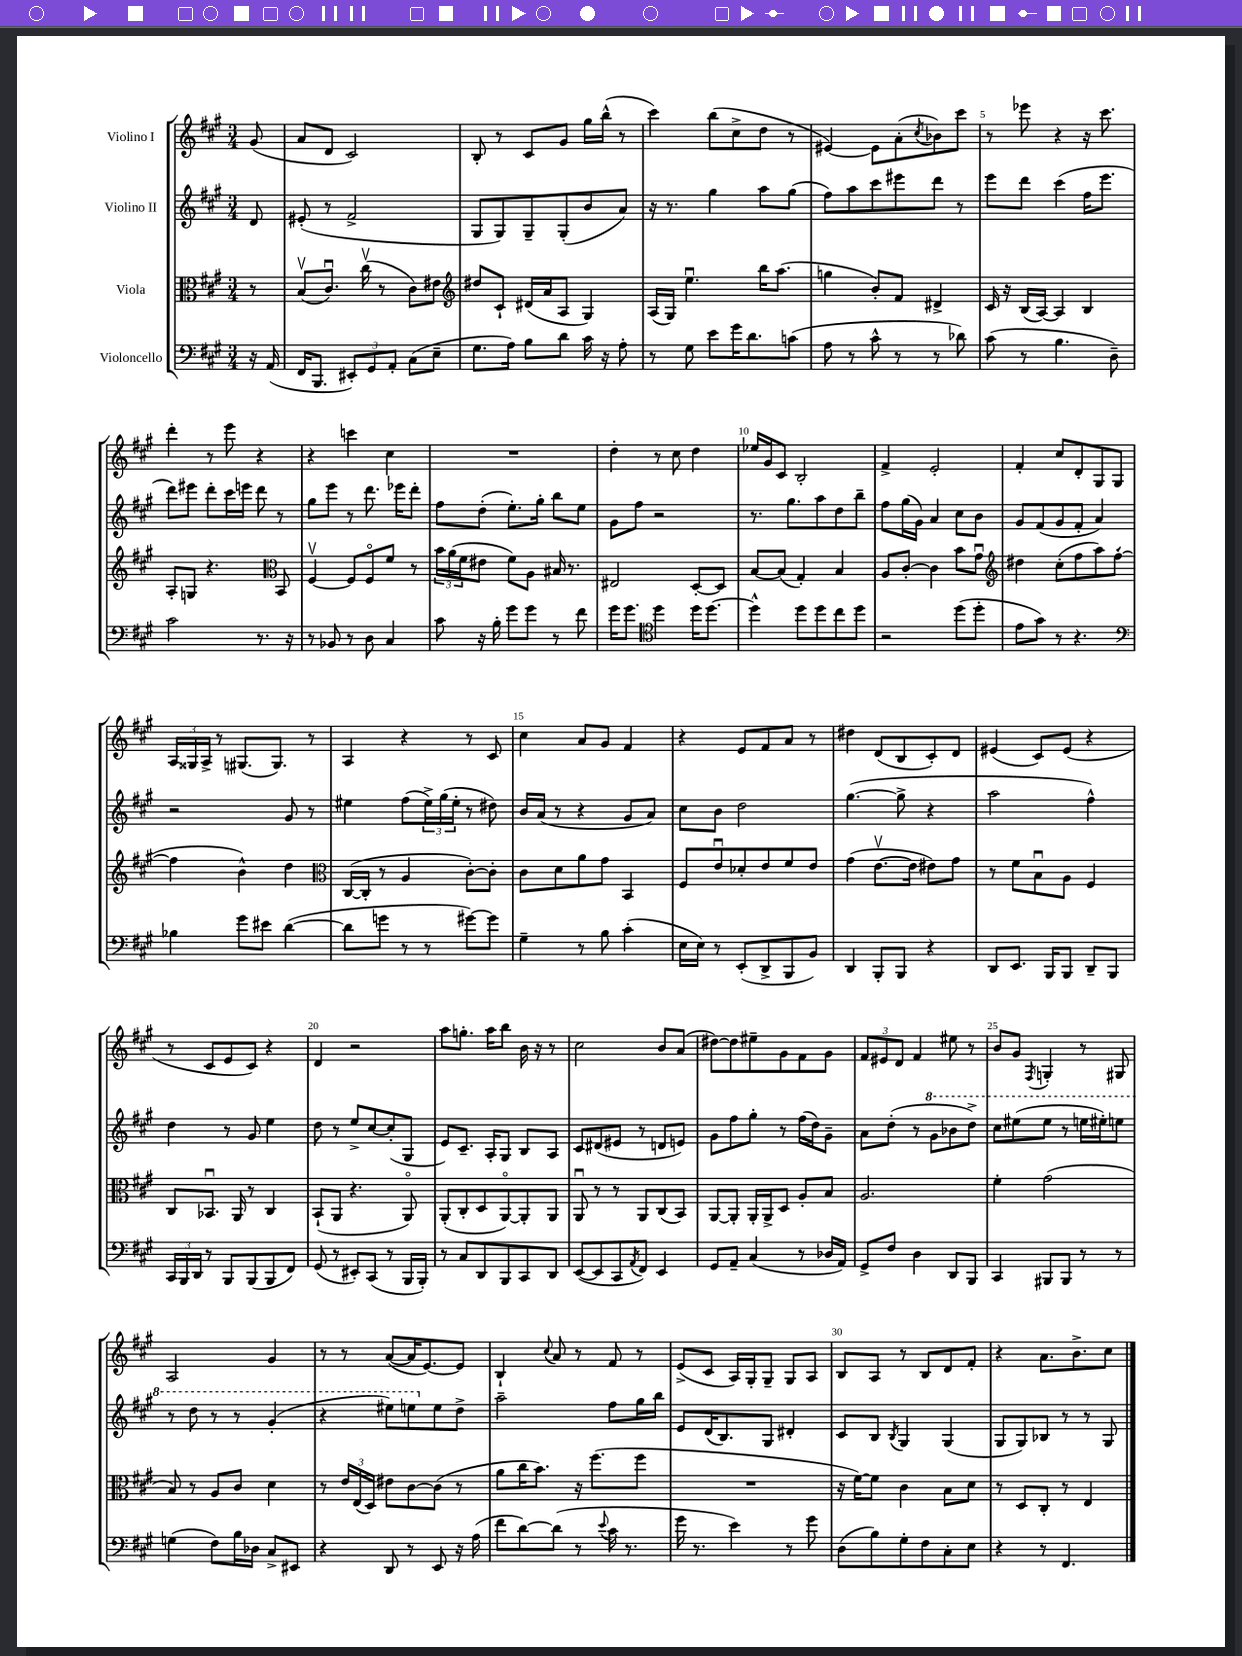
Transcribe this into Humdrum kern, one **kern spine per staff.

**kern	**kern	**kern	**kern
*staff4	*staff3	*staff2	*staff1
*clefF4	*clefC3	*clefG2	*clefG2
*k[f#c#g#]	*k[f#c#g#]	*k[f#c#g#]	*k[f#c#g#]
*M3/4	*M3/4	*M3/4	*M3/4
16r	8r	8d	(8g#
(16AA	.	.	.
=	=	=	=
16FF#	(8Bv	(8e#'	8a
8.BBB	.	.	.
.	8.c#u)	8r	8d
12EE#')	.	2f#^	2c#)
.	(16cc#v	.	.
12GG#	.	.	.
.	8r	.	.
12AA'	.	.	.
(8C#	8c#)	.	.
8E~	8e#	.	.
=	=	=	=
*	*clefG2	*	*
8.G#	8dd#	8G#	8B'
.	8c#`	8G#)	8r
16A)	.	.	.
8B	(16d#	8G#~	8c#
.	16a	.	.
8d	8A	(8G#'	8g#
16c#	4G#)	8b	16gg#
16r	.	.	(16bb^^
8A'	.	8a)	8r
=	=	=	=
8r	(16A	16r	4ccc#)
.	16G#)	8.r	.
8G#	4.eeu	.	.
8e	.	4gg#	(8bb
16g#	.	.	8cc#^
8.d	.	.	.
.	16bb	8aa	8dd
.	(8.aa	.	.
(8c	.	(8gg#	8r
=	=	=	=
8A	4gg	8ff#)	[4e#)
8r	.	8aa	.
8c#^^	8b')	8ccc#	8e#]
8r	8f#	8eee#	(8a'
.	.	.	8qcc#
8r	4d#^	8ddd	8b-)
8d-)	.	8r	8ccc#
=	=	=	=
(8c#	16c#	8eee	8r
.	16r	.	.
8r	(16B	8ddd	8eee-
.	[16A)	.	.
4.B	4A]	(4ccc#	4r
.	4B	16ff#	16r
.	.	8.eee	8.ccc#
8D~)	.	.	.
=	=	=	=
2c#	8A'	8ddd)	4ddd'
.	8G	8eee#	.
.	4.r	8ddd'	8r
.	.	16ccc#	8eee
.	.	16eee	.
8.r	.	8ddd	4r
*	*clefC3	*	*
.	8BB	8r	.
16r	.	.	.
=	=	=	=
8r	[4F#v	8gg#	4r
8BB-	.	8eee	.
8r	8F#]	8r	4ccc
8D	8F#o	8.ddd	.
4C#	8f#	.	4cc#
.	.	16eee-	.
.	8r	8ddd'	.
=	=	=	=
8c#	24b	8ff#	2.r
.	(24a	.	.
.	24f#	.	.
16r	8e#	(8dd'	.
16B'	.	.	.
8g#	8f#)	8.ee')	.
8g#	8A	.	.
.	.	16gg#'	.
8r	16B#	8bb	.
.	8.r	.	.
8f#	.	8ee	.
=	=	=	=
16g#	2E#	8g#	4dd'
8.g#	.	.	.
.	.	8ff#	.
*clefC4	*	*	*
4dd	.	2r	8r
.	.	.	8cc#
16dd	[8D'	.	4dd
[8.dd	.	.	.
.	8D]	.	.
=	=	=	=
4dd^^]	[8B	8.r	16ee-
.	.	.	16g#
.	(8B]	.	8c#
.	.	8.gg#	.
8dd	4G#')	.	2B'
8dd	.	8aa	.
8cc#	4B	8dd	.
8dd	.	8bb~	.
=	=	=	=
2r	8A	8ff#	4f#^
.	[8c#'	(16gg#	.
.	.	16g#)	.
.	4c#]	4a	2e'
(8dd	8b	8cc#	.
8dd'	8g#u	8b	.
=	=	=	=
*	*clefG2	*	*
8e	4dd#	8g#	4f#'
8g#)	.	(8f#	.
8r	(8cc#'	8g#	8cc#
4.r	8ff#	8f#'	8d'
.	8aa)	4a)	8G#
.	([8ff#'	.	8G#
=	=	=	=
*clefF4	*	*	*
4B-	4ff#]	2r	24A
.	.	.	24G##
.	.	.	24A^
.	.	.	8r
8g#	4b^^)	.	(8.G#
8e#	.	.	.
.	.	.	8.G#)
([4d	4dd	8g#	.
.	.	8r	8r
=	=	=	=
*	*clefC3	*	*
8d]	([16C#	4ee#	4A
.	16C#']	.	.
8g	8r	.	.
8r	4A	(8ff#	4r
8r	.	24ee#^)	.
.	.	(24gg#	.
.	.	24ee#'	.
[8g#)	[8c#')	8r	8r
8g#]	8c#']	8dd#)	8c#
=	=	=	=
4G#~	8c#	16b	4cc#
.	.	(16a	.
.	8d	8r	.
8r	8a	4r	8a
8B	8g#	.	8g#
(4c#'	4BB	8g#	4f#
.	.	8a)	.
=	=	=	=
16E	8F#	8cc#	4r
16E)	.	.	.
8r	8eu	8b	.
(8EE'	8d-'	2dd	8e
8DD^	8e	.	8f#
8BBB	8f#	.	8a
8BB)	8e	.	8r
=	=	=	=
4DD	(4g#	([4.gg#	4dd#
8BBB'	[8.ev	.	(8d
8BBB	.	8gg#^]	8B
.	16e]	.	.
4r	8e#)	4r	8c#')
.	8g#	.	8d
=	=	=	=
8DD	8r	2aa	(4e#
8.EE	8f#	.	.
.	8Bu	.	8c#)
16BBB	.	.	.
8BBB	8A	.	(8e#
8DD~	4F#	4ff#^^)	4r
8BBB	.	.	.
=	=	=	=
24CC#	8C#	4dd	8r
24BBB	.	.	.
24DD	.	.	.
8r	8.BB-u	.	8c#
8BBB	.	8r	8e
.	16AA	.	.
(8BBB	8r	8g#	8c#)
8BBB	4C#	4ee	4r
8FF#)	.	.	.
=	=	=	=
(8GG#	(8BB`	8dd	4d
8r	8AA	8r	.
8EE#')	4.r	8ee^	2r
(8CC#	.	[8cc#	.
8r	.	(8cc#']	.
16BBB	8AAo)	8G#	.
16BBB')	.	.	.
=	=	=	=
8r	(8AA'	8e)	8aa
8C#	8C#'	8.c#~	8.gg'
8DD	8D	.	.
.	.	16A'	16aa
8BBB	[8AAo)	8G#	8bb
8CC#	8AA']	8B	16b
.	.	.	16r
8DD	8AA	8A	8r
=	=	=	=
([8EE	8AAu	8c#	2cc#
8EE]	8r	(8d#	.
8CC#	8r	8e#	.
8qAA	.	.	.
8FF#)	8AA	8r	.
4EE	(8C#	8d	8b
.	8BB)	8e)	(8a
=	=	=	=
8GG#	[8AA	8g#	[8dd#)
8AA~	8AA']	8ff#	8dd#]
(4C#	16AA'	8gg#'	8ee#~
.	16AA^	.	.
.	8D	8r	8g#
8r	8A'	(16ff#	8f#
.	.	16dd)	.
16D-	8B	8g#~	8g#
16AA)	.	.	.
=	=	=	=
8GG#^	2.A	8a	12f#
.	.	.	12e#
8F#	.	(8dd'	.
.	.	.	12d
4D	.	8r	4f#
.	.	8gg#	.
8DD	.	8bb-	8ee#
8BBB	.	8ddd^)	8r
=	=	=	=
4CC#	4f#'	8ccc#	8b
.	.	(8eee#	8g#
.	.	.	8qF#
8BBB#	(2g#	8eee#	4G'
8BBB#	.	8r	.
8r	.	16eee	8r
.	.	16eee#')	.
8r	.	8eee	8G#
=	=	=	=
(4G	8B)	8r	2A
.	8r	8ddd	.
8F#)	8A	8r	.
16B	8c#	8r	.
16D-	.	.	.
8C#^	4d	(4gg#'	4g#
8EE#	.	.	.
=	=	=	=
4r	8r	4r	8r
.	24e	.	8r
.	(24E	.	.
.	24D)	.	.
8DD	8e#	8eee#)	([8a
8r	[8c#	8eee	16a]
.	.	.	[8.e)
8EE	(8c#]	8ee	.
16r	8r	8dd^	8e]
(16A	.	.	.
=	=	=	=
8f#	8a	2aa~	4B`
[8d)	16cc#	.	.
.	8.b)	.	.
.	.	.	8qqcc#
(8d]	.	.	8a
8r	16r	.	8r
.	(8.ff#	.	.
8qqe	.	.	.
16c#	.	8ff#	8f#
8.r	.	.	.
.	8ff#	16gg#	8r
.	.	16bb	.
=	=	=	=
16g#	2.r	8e	(8e^
8.r	.	.	.
.	.	(16d	8c#
.	.	8.B)	.
4e)	.	.	16A)
.	.	.	16G#'
.	.	8G#	8G#~
8r	.	4d#'	8G#
8g#	.	.	8A
=	=	=	=
(8D	16r	8c#	8B
.	[16f#)	.	.
8B)	8f#]	8B	8A
.	.	8qB	.
8G#'	4c#	4G#	8r
8F#	.	.	8B
8C#'	8B	(4G#	8d
8E	8d	.	8f#'
=	=	=	=
4r	8r	8G#	4r
.	8D	8G#)	.
8r	8C#'	8B-	8.a
4.FF#	8r	8r	.
.	.	.	8.b^
.	4E	8r	.
.	.	8G#	8cc#
==	==	==	==
*-	*-	*-	*-
